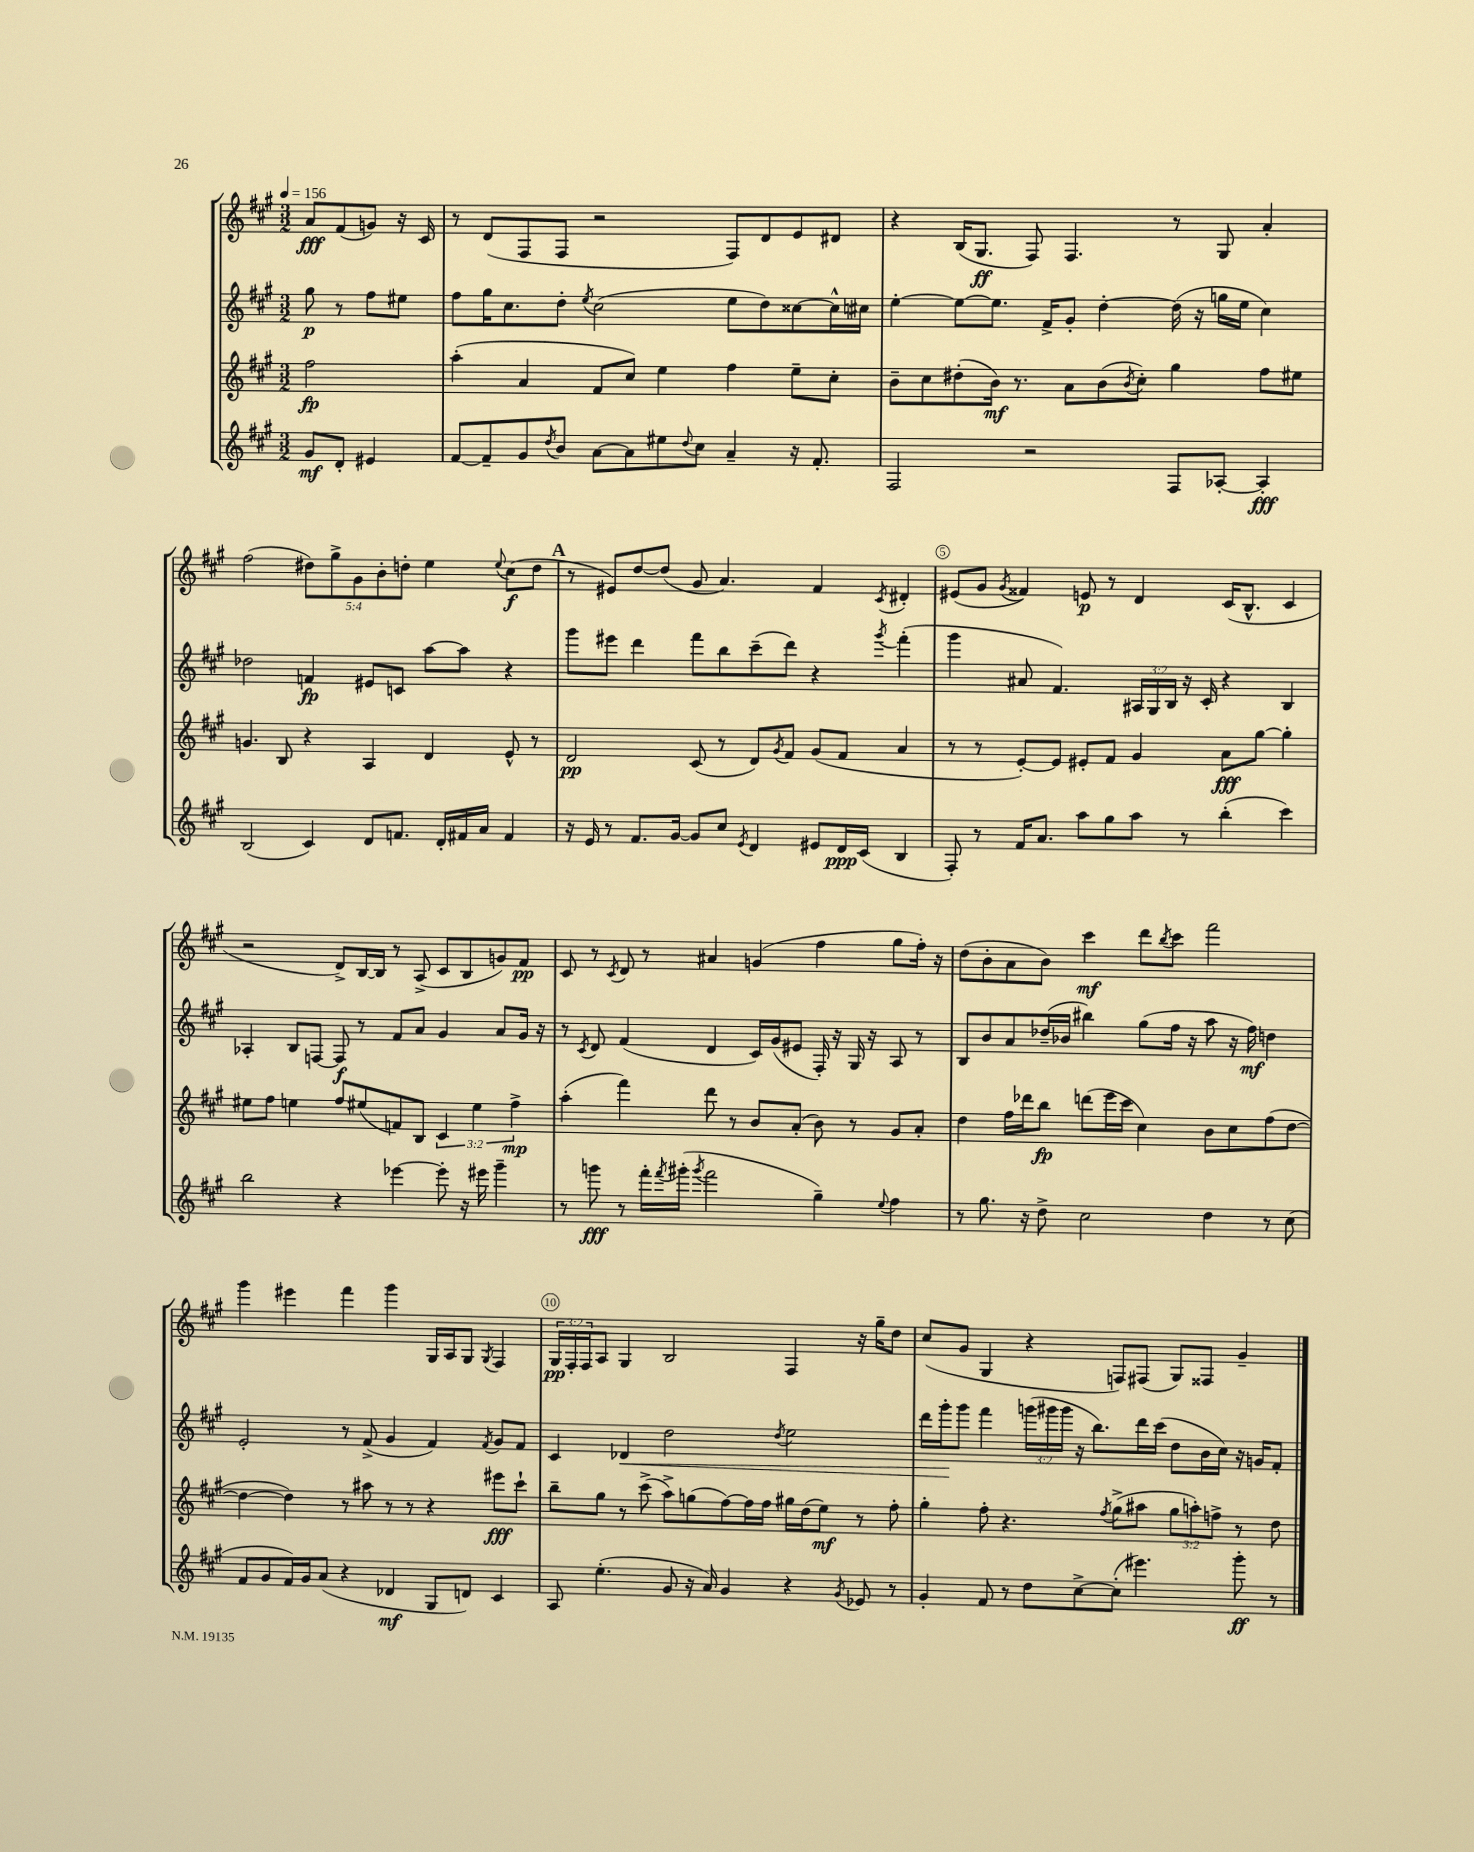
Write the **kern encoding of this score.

**kern	**kern	**kern	**kern
*staff4	*staff3	*staff2	*staff1
*clefG2	*clefG2	*clefG2	*clefG2
*k[f#c#g#]	*k[f#c#g#]	*k[f#c#g#]	*k[f#c#g#]
*M3/2	*M3/2	*M3/2	*M3/2
*MM156	*MM156	*MM156	*MM156
8g#	2ff#	8gg#	8a
8d'	.	8r	(8f#
4e#	.	8ff#	8g)
.	.	8ee#	16r
.	.	.	16c#
=	=	=	=
[8f#	(4aa'	8ff#	8r
8f#~]	.	16gg#	(8d
.	.	8.cc#	.
8g#	4a	.	8F#
8qdd	.	.	.
8b	.	8dd'	8F#
.	.	8qee	.
[8a	8f#	(2cc#	2r
8a]	8cc#)	.	.
8ee#	4ee	.	.
8qqdd	.	.	.
8cc#	.	.	.
4a~	4ff#	8ee	8F#)
.	.	8dd)	8d
16r	8ee~	[8cc##	8e
8.f#'	.	.	.
.	8cc#'	16cc##^^]	8d#
.	.	16cc#	.
=	=	=	=
2F#	8b~	[4ee'	4r
.	8cc#	.	.
.	(8dd#'	8ee_	(16B
.	.	.	8.G#
.	16b)	8.ee]	.
.	8.r	.	.
2r	.	.	8F#)
.	.	16f#^	.
.	8a	8g#'	4.F#
.	(8b	[4dd'	.
.	8qb	.	.
.	8cc#')	.	.
8F#	4gg#	(16dd]	8r
.	.	16r	.
[8A-'	.	16gg	8G#
.	.	16ee	.
4A-']	8ff#	4cc#)	4a'
.	8ee#	.	.
=	=	=	=
(2B	4.g	2dd-	(2ff#
.	8B	.	.
4c#)	4r	4f	10dd#)
.	.	.	10gg#^
.	.	.	10g#
8d	4A	8e#	.
.	.	.	10b'
8.f	.	8c	.
.	.	.	10dd'
.	4d	[8aa	4ee
16d'	.	.	.
16f#	.	8aa]	.
16a	.	.	.
.	.	.	8qqee
4f#	8e^^	4r	(8cc#
.	8r	.	8dd
=	=	=	=
16r	2d	8ggg#	8r
16e	.	.	.
8r	.	8eee#	8e#)
8.f#	.	4ddd	[8dd
.	.	.	(8dd]
[16g#	.	.	.
8g#]	(8c#	8fff#	8g#
8cc#	8r	8bb	4.a)
8qe	.	.	.
4d	8d)	(8ccc#~	.
.	8qg#	.	.
.	8f#	8ddd)	.
8e#	(8g#	4r	4f#
16d	8f#	.	.
(16c#	.	.	.
.	.	8qggg#	8qc#
4B	4a	(4fff#'	4d#'
=	=	=	=
8F#')	8r	4ggg#	(8e#
8r	8r	.	8g#
.	.	.	8qg#
16f#	[8e')	8a#	4f##)
8.a	.	.	.
.	8e]	4.f#)	.
8aa	8e#'	.	8e
8gg#	8f#	.	8r
8aa	4g#	24A#	4d
.	.	24G#	.
.	.	24B	.
8r	.	16r	.
.	.	16c#'	.
(4bb'	8a	4r	(16c#
.	.	.	8.B^^
.	[8gg#	.	.
4ccc#)	4gg#']	4B	4c#
=	=	=	=
2bb	8ee#	4A-'	2r
.	8ff#	.	.
.	4ee	8B	.
.	.	[8F	.
4r	8ff#	8F]	8d^)
.	(8ee#	8r	[16B
.	.	.	16B]
[4eee-	8f)	8f#	8r
.	8B	8a	(8A^
8eee-']	6c#	4g#	8c#
16r	.	.	8B
.	6ee#	.	.
16eee#	.	.	.
4ggg#~	.	8a	8g)
.	6ff#^	.	.
.	.	16g#	8f#
.	.	16r	.
=	=	=	=
8r	(4aa'	8r	8c#
.	.	8qc#	.
8ggg	.	8d	8r
.	.	.	8qc#
8r	4fff#)	(4f#	8d
16fff#'	.	.	8r
8qfff#	.	.	.
(16ggg#'	.	.	.
8qggg#	.	.	.
2fff#	8ddd	4d	4a#
.	8r	.	.
.	8b	16c#)	(4g
.	.	(16g#	.
.	(8a'	8e#	.
4gg#~)	8b)	16F#')	4ff#
.	.	16r	.
.	8r	16G#	.
.	.	16r	.
8qqee	.	.	.
4ff#	8g#	8A	8gg#
.	8a'	8r	16ff#')
.	.	.	16r
=	=	=	=
8r	4dd	8B	(8dd
8.gg#	.	8b	8b'
.	16ff#	8a	8a
16r	16ddd-	.	.
8dd^	8bb	(16dd-~	8b)
.	.	16b-	.
2cc#	(8ddd	4bb#)	4ccc#
.	16eee	.	.
.	16ccc#	.	.
.	4cc#)	(8gg#	8ddd
.	.	.	8qbb
.	.	16ff#	8ccc#
.	.	16r	.
4dd	8b	8aa	2fff#
.	8cc#	16r	.
.	.	16ff#)	.
8r	(8ff#	4dd	.
(8cc#	[8dd	.	.
=	=	=	=
8f#	4dd_	2e'	4ggg#
8g#	.	.	.
16f#)	4dd])	.	4eee#
16g#	.	.	.
(8a	.	.	.
4r	8r	8r	4fff#
.	8aa#	(8f#^	.
4d-	8r	4g#	4ggg#
.	8r	.	.
8G#	4r	4f#)	16G#
.	.	.	16A
8d)	.	.	8G#
.	.	8qf#	8qG#
4c#	8eee#	8g#	4F#
.	8ccc#`	8f#	.
=	=	=	=
8A	8bb~	4c#	24G#
.	.	.	24F#'
.	.	.	24F#
(4.ee'	8gg#	.	8A
.	8r	4d-	4G#
.	(8ccc#^	.	.
8g#	8aa^)	2dd	2B
16r	(8gg	.	.
16a)	.	.	.
4g#	[8ff#)	.	.
.	16ff#]	.	.
.	16ff#	.	.
.	.	8qdd	.
4r	16gg#	2ee	4F#
.	(16dd	.	.
.	8ee)	.	.
8qg#	.	.	.
8e-	8r	.	16r
.	.	.	16gg#~
8r	8ff#'	.	8dd
=	=	=	=
4g#'	4gg#'	16ddd	(8cc#
.	.	16ggg#'	.
.	.	8ggg#	8g#
8f#	8ff#'	4fff#	4G#
8r	4.r	.	.
8dd	.	(24ggg	4r
.	.	24ggg#	.
.	.	24ggg#	.
[8cc#^	.	16r	.
.	.	8.bb)	.
.	8qff#	.	.
(8cc#']	(8gg#^	.	8F)
4.eee#)	8aa#	16ddd	(8F#
.	.	(16ccc#	.
.	12gg#	8dd	8G#)
.	12aa')	.	.
.	.	16b	8F##
.	12ff^	.	.
.	.	16cc#)	.
8ggg#'	8r	16r	4g#~
.	.	16g	.
8r	8dd	8f#'	.
==	==	==	==
*-	*-	*-	*-
